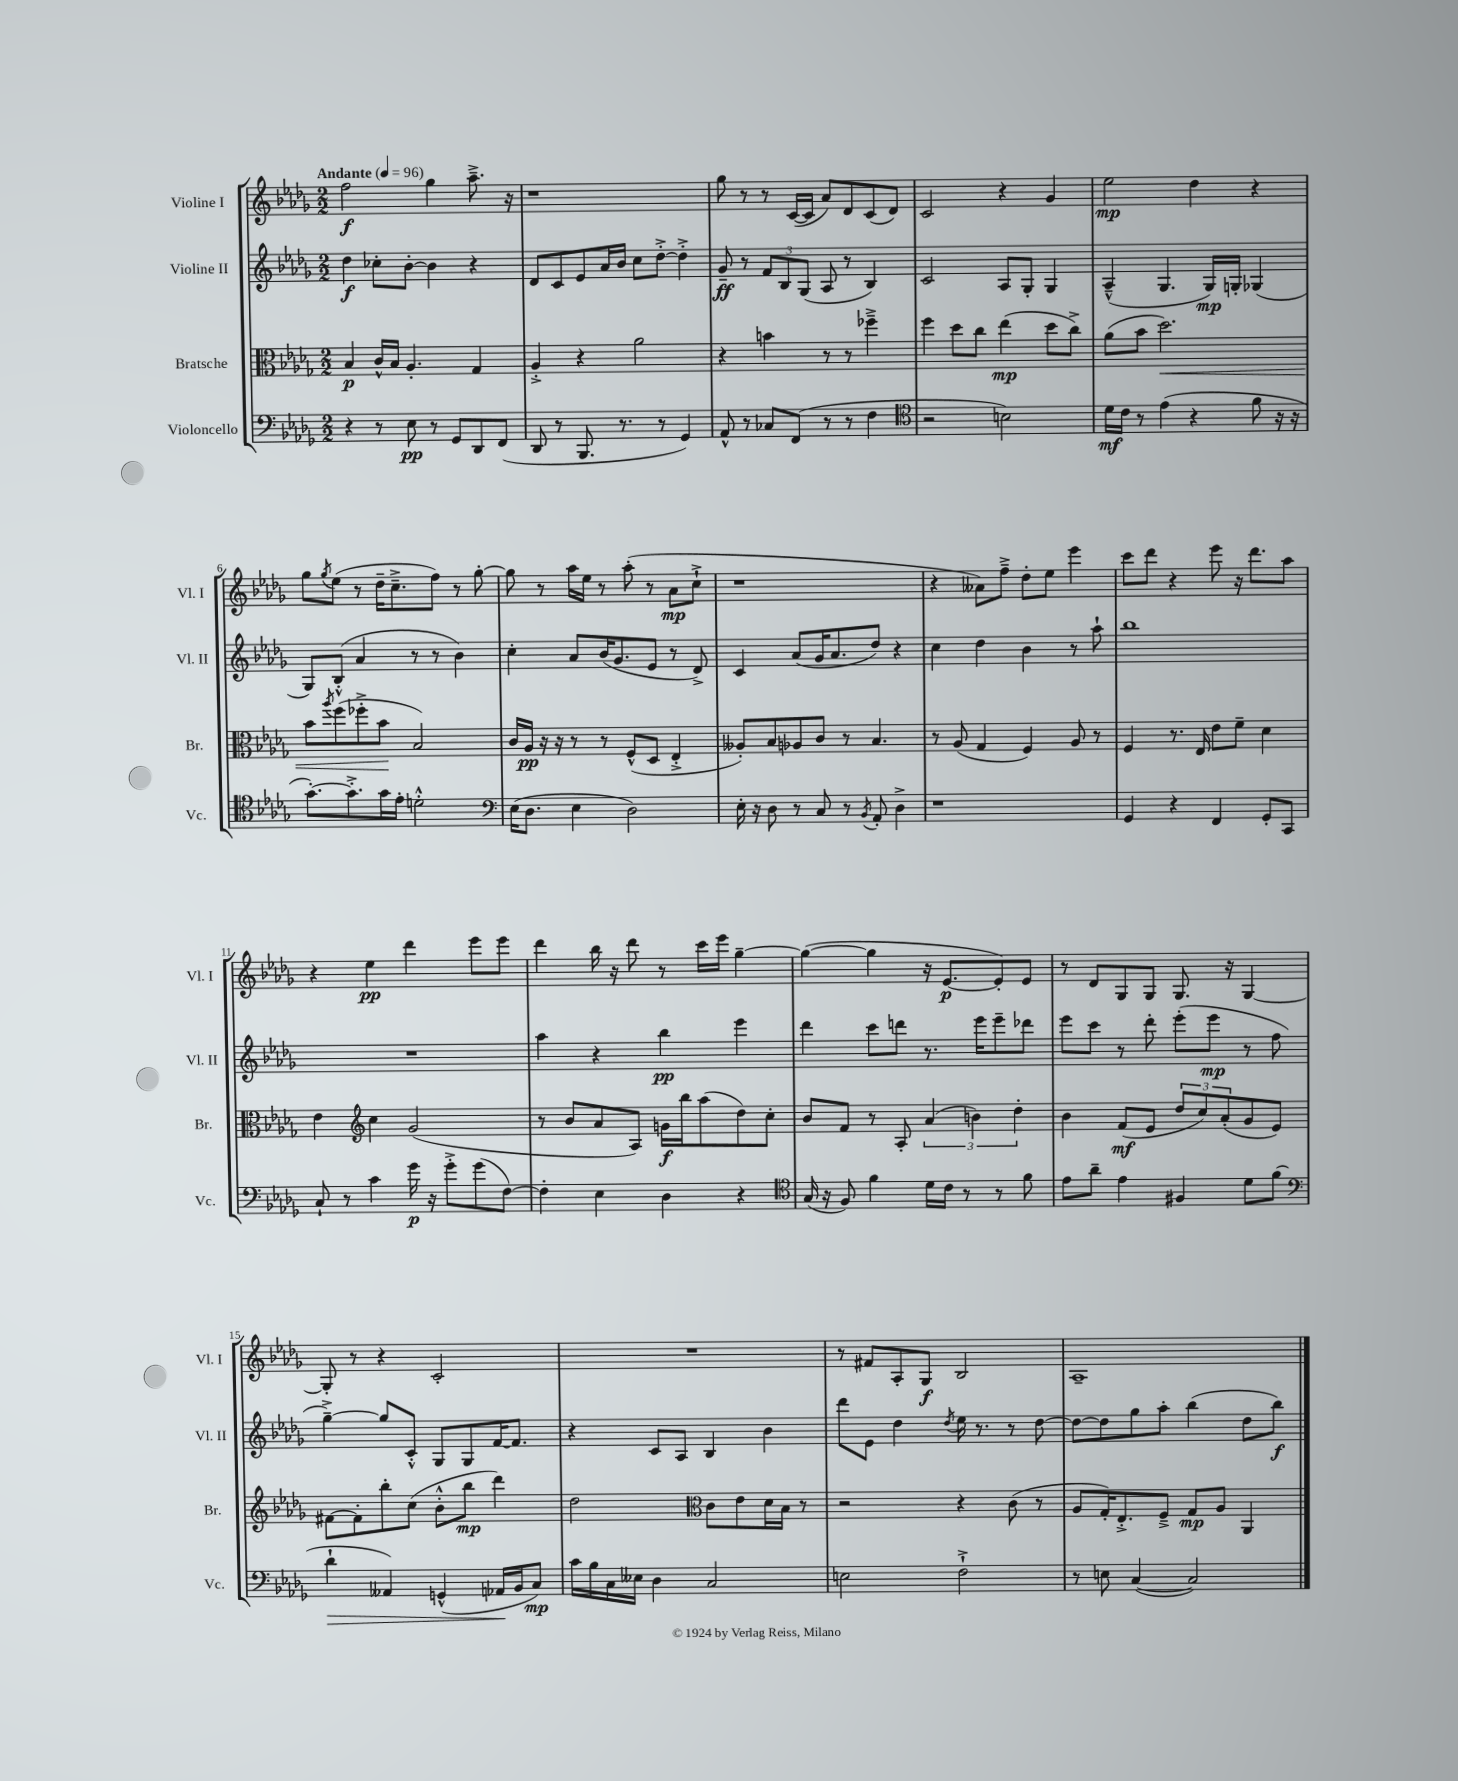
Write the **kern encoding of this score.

**kern	**kern	**kern	**kern
*staff4	*staff3	*staff2	*staff1
*clefF4	*clefC3	*clefG2	*clefG2
*k[b-e-a-d-g-]	*k[b-e-a-d-g-]	*k[b-e-a-d-g-]	*k[b-e-a-d-g-]
*M2/2	*M2/2	*M2/2	*M2/2
*MM96	*MM96	*MM96	*MM96
4r	4B-/	4dd-\	2ff\
8r	16c^^/LL	8cc-'\L	.
.	16B-/JJ	.	.
8E-\	4.A-'/	[8b-'\J	.
8r	.	4b-\]	4gg-\
8GG-/L	.	.	.
8DD-/	4G-/	4r	8.aa-~^\
(8FF/J	.	.	.
.	.	.	16r
=	=	=	=
8DD-/	4A-'^/	8d-/L	1r
8r	.	8c/	.
8.BBB-/	4r	8e-/	.
.	.	16a-/L	.
8.r	.	16b-/JJ	.
.	2a-\	8cc\L	.
8r	.	[8dd-'^\J	.
4GG-/)	.	4dd-'^\]	.
=	=	=	=
8AA-^^/	4r	8g-~/	8gg-\
8r	.	8r	8r
8C-/L	4b\	12f/L	8r
.	.	12B-/	.
(8FF/J	.	.	([16c/LL
.	.	(12G-/J	.
.	.	.	16c/]JJ
8r	8r	8A-/	8a-/L)
8r	8r	8r	8d-/
4F\	4ff-~^\	4B-/)	(8c/
.	.	.	8d-/J)
=	=	=	=
*clefC4	*	*	*
2r	4ff\	2c/	2c/
.	8dd-\L	.	.
.	8cc\J	.	.
2B\)	(4ee-\	8A-/L	4r
.	.	8G-'/J	.
.	8dd-\L	4G-/	4g-/
.	8cc^\J)	.	.
=	=	=	=
16d-\LL	(8a-\L	(4A-~^^/	2ee-\
16c\JJ	.	.	.
8r	8b-\J	.	.
(4e-\	2.dd-\)	4.G-/	.
4r	.	.	4dd-\
.	.	16G-/LL)	.
.	.	16G'/JJ	.
8f\	.	(4G-/	4r
16r	.	.	.
16r	.	.	.
=	=	=	=
[8.g-'\L)	8b-\L	8G-/L)	8gg-\L
.	8qaa-/	.	8qgg-/
.	(8ff\	(8B-'^^/J	(8ee-\J
8.g-'^\]	.	.	.
.	8ff-'^\	4a-/	8r
16g-\L	8b-\J	.	16dd-~\LK
16e-'\JJ	.	.	8.cc~^\
2d'^^\	2B-/)	8r	.
.	.	8r	8ff\J)
.	.	4b-\)	8r
.	.	.	[8gg-'\
=	=	=	=
*clefF4	*	*	*
(16E-\LK	16c/LL	4cc'\	8gg-\]
8.D-\J	16A-/JJ	.	.
.	16r	.	8r
.	16r	.	.
4E-\	8r	8a-/L	16aa-\LL
.	.	.	16ee-\JJ
.	8r	(16b-/K	8r
.	.	8.g-/	.
2D-\)	(8F^^/L	.	(8aa-'\
.	8D-/J	8e-/J	8r
.	4E-'^/	8r	8a-\L
.	.	8d-^/)	8cc`^\J
=	=	=	=
16E-'\	8A--'/L)	4c/	1r
16r	.	.	.
8D-\	8B-/	.	.
8r	8A-/	(8a-/L	.
8C/	8c/J	16g-/K	.
.	.	8.a-/	.
8r	8r	.	.
8qBB-/	.	.	.
8AA-'/	4.B-/	8dd-/J)	.
4D-^\	.	4r	.
=	=	=	=
1r	8r	4cc\	4r
.	(8A-/	.	.
.	4G-/	4dd-\	8a--\L)
.	.	.	8ff~^\J
.	4F/)	4b-\	8dd-'\L
.	.	.	8ee-\J
.	8A-/	8r	4eee-\
.	8r	8aa-`\	.
=	=	=	=
4GG-/	4F/	1bb-	8ccc\L
.	.	.	8ddd-\J
4r	8.r	.	4r
.	16E-/	.	.
4FF/	8e-\L	.	8eee-\
.	8f~\J	.	16r
.	.	.	8.ddd-\L
8GG-'/L	4d-\	.	.
8CC/J	.	.	8aa-\J
=	=	=	=
8C`/	4e-\	1r	4r
8r	.	.	.
*	*clefG2	*	*
4c\	4cc\	.	4ee-\
16g-\	(2g-/	.	4ddd-\
16r	.	.	.
8g-'^\L	.	.	.
(8g-\	.	.	8eee-\L
[8F\J)	.	.	8eee-\J
=	=	=	=
4F'\]	8r	4aa-\	4ddd-\
.	8b-/L	.	.
4E-\	8a-/	4r	16bb-\
.	.	.	16r
.	8A-/J)	.	8ddd-\
4D-\	16g\LL	4bb-\	8r
.	16bb-\J	.	.
.	(8aa-\	.	16ccc\LL
.	.	.	16eee-\JJ
4r	8dd-\)	4eee-\	[4gg-~\
.	8cc'\J	.	.
=	=	=	=
*clefC4	*	*	*
(16G-/	8b-/L	4ddd-\	(4gg-\_
16r	.	.	.
8F/)	8f/J	.	.
4f\	8r	8ccc\L	4gg-\]
.	8A-'/	8ddd\J	.
16d-\LL	(6a-/	8.r	16r
16c\JJ	.	.	[8.e-/L
8r	.	.	.
.	6b\)	.	.
.	.	16eee-\LK	.
8r	.	8eee-~\	8e-'/])
.	6dd-'\	.	.
8f\	.	8ddd-\J	8e-/J
=	=	=	=
8e-\L	4b-\	8eee-\L	8r
8a-~\J	.	8ccc\J	8d-/L
4e-\	(8f/L	8r	8G-/
.	8e-/J	8ddd-'\	8G-/J
4F#/	12dd-/L	(8eee-'\L	8.G-/
.	12cc/)	.	.
.	.	8eee-\J	.
.	(12a-'/	.	.
.	.	.	16r
8d-\L	8g-/	8r	[4G-/
(8f\J	8e-/J)	8ff\	.
=	=	=	=
*clefF4	*	*	*
4d-`\	[8f#\L	[4gg-~^\)	8G-'/]
.	8f#'\]	.	8r
4AA--/)	8bb-'\	8gg-/]L	4r
.	(8cc\J	8c'^^/J	.
(4GG^^/	8b-'^^\L	8G-/L	2c'/
.	8bb-\J	8G-/	.
16AA-/LL	4ddd-\)	[16f/K	.
16BB-/J	.	8.f/]J	.
8C/J)	.	.	.
=	=	=	=
16c\LL	2dd-\	4r	1r
16B-\	.	.	.
16C\	.	.	.
16E--\JJ	.	.	.
4D-\	.	8c/L	.
.	.	8A-/J	.
*	*clefC3	*	*
2C/	8c\L	4B-/	.
.	8e-\	.	.
.	16d-\L	4b-\	.
.	16B-\JJ	.	.
.	8r	.	.
=	=	=	=
2E\	2r	8ddd-\L	8r
.	.	8e-\J	8f#/L
.	.	4dd-\	8A-'/
.	.	.	8G-/J
.	.	8qdd-/	.
2F`^\	4r	16ee-\	2B-/
.	.	8.r	.
.	(8c\	8r	.
.	8r	[8dd-\	.
=	=	=	=
8r	8A-/L	8dd-\_L	1A-~
8E\	16G-'/K)	8dd-\]	.
.	8.E-'^/	.	.
([4C/	.	8gg-\	.
.	8F~^/J	8aa-'\J	.
2C/])	8G-/L	(4bb-\	.
.	8A-/J	.	.
.	4AA-/	8dd-\L	.
.	.	8bb-\J)	.
==	==	==	==
*-	*-	*-	*-
